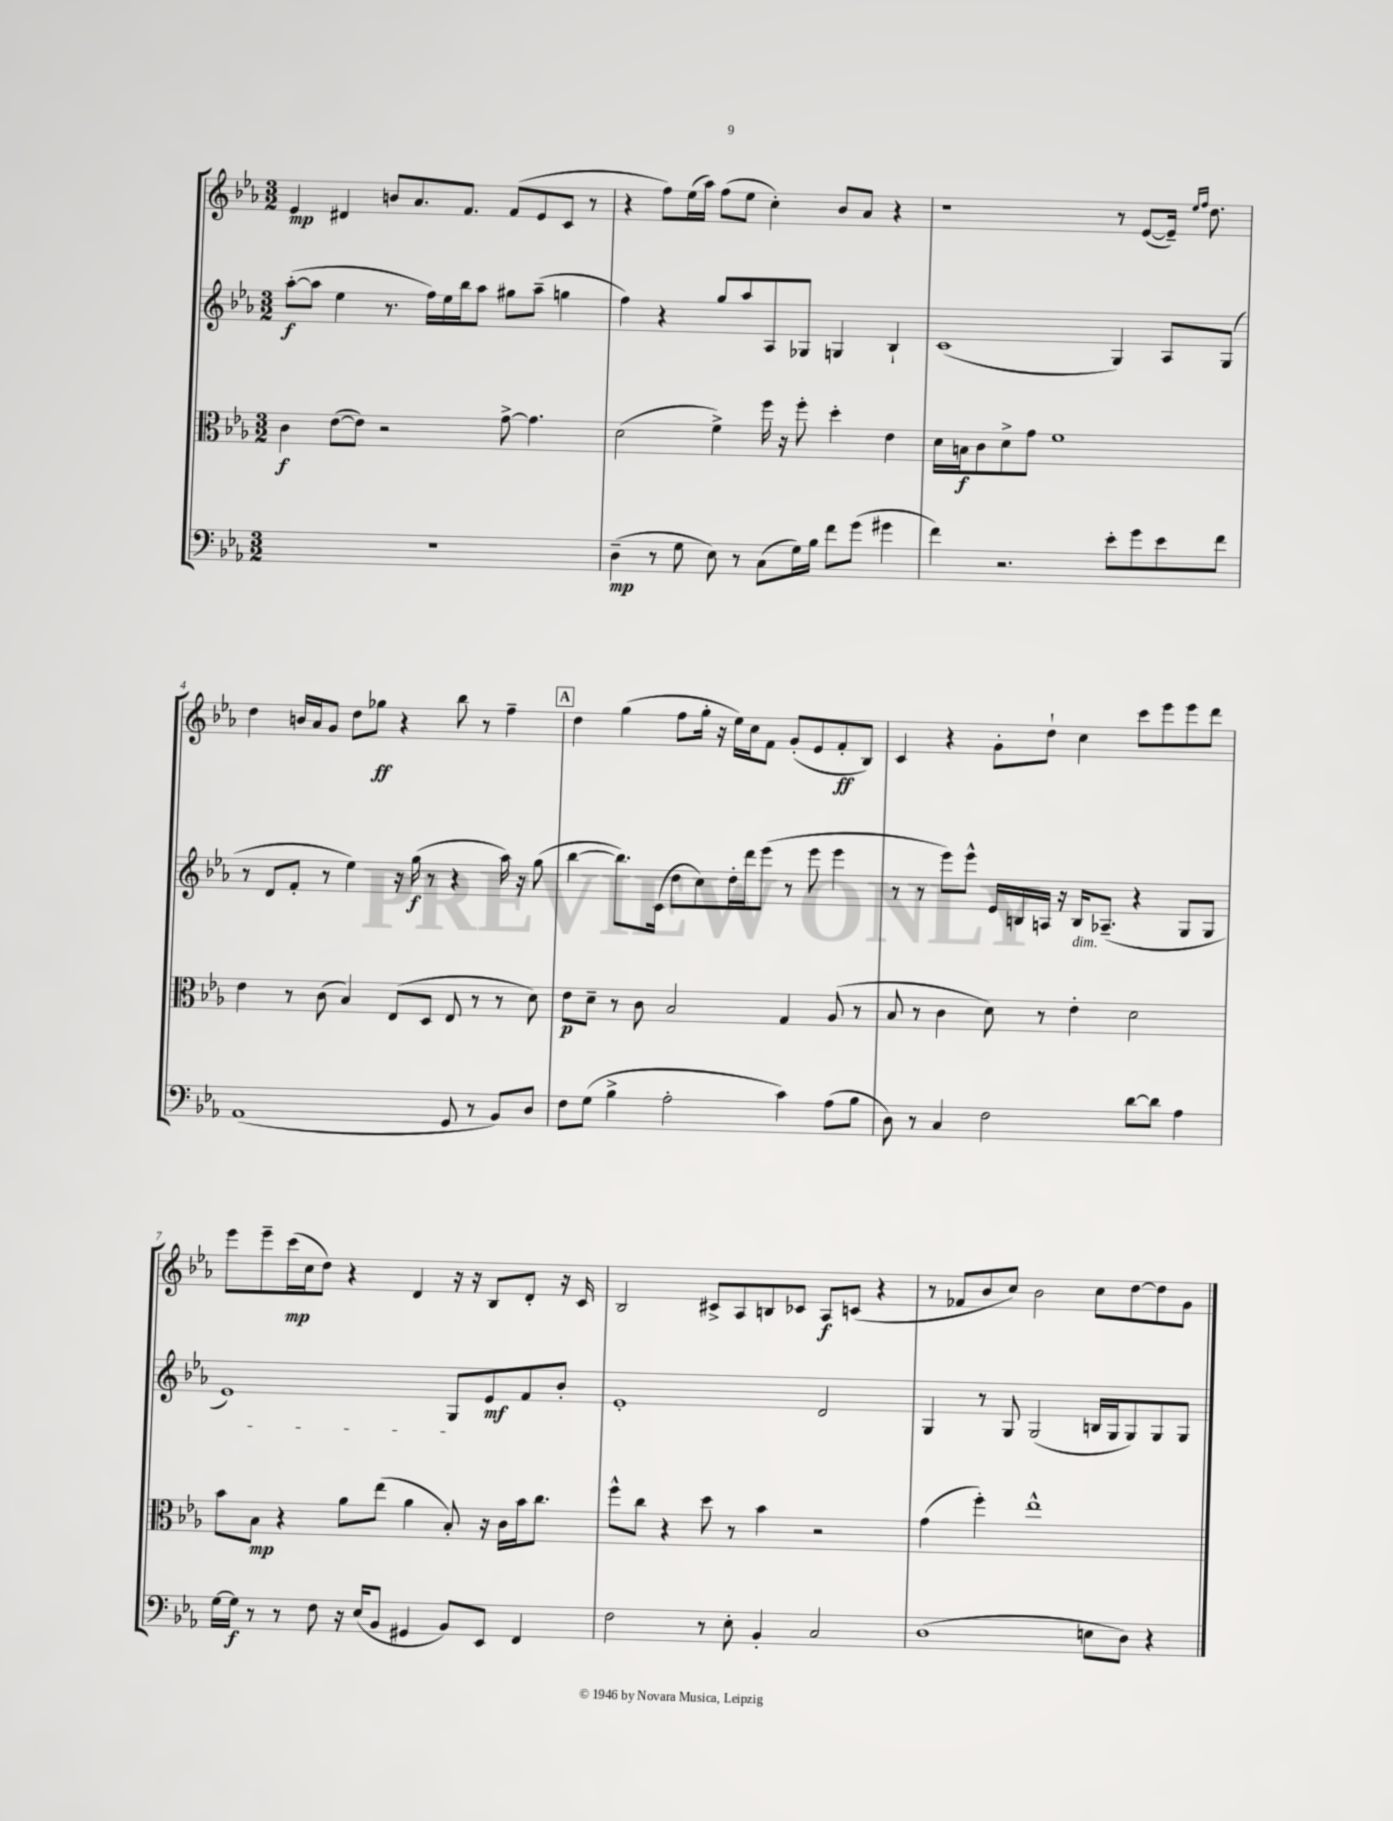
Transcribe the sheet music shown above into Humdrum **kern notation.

**kern	**kern	**kern	**kern
*staff4	*staff3	*staff2	*staff1
*clefF4	*clefC3	*clefG2	*clefG2
*k[b-e-a-]	*k[b-e-a-]	*k[b-e-a-]	*k[b-e-a-]
*M3/2	*M3/2	*M3/2	*M3/2
1.r	4c	([8aa-'	4e-
.	.	8aa-]	.
.	([8e-	4ee-	4d#
.	8e-])	.	.
.	2r	8.r	8b
.	.	.	8.a-
.	.	16ff)	.
.	.	16ee-	.
.	.	16bb-	8.f
.	.	8aa-	.
.	[8g^	8gg#	(8f
.	4.g]	(8aa-~	8e-
.	.	4gg	8c
.	.	.	8r
=	=	=	=
(4D~	(2d	4ff)	4r
8r	.	4r	8ff)
8G	.	.	(16ee-
.	.	.	16aa-)
8E-)	4f^)	8gg	(8ff
8r	.	8aa-	8ee-
(8C	16ff	8A-	4cc')
.	16r	.	.
16G)	8ff'	8G-	.
16B-	.	.	.
8f	4dd'	4G	8b-
(8g	.	.	8a-
4g#	4e-	4B-`	4r
=	=	=	=
4f)	16d	(1c	1r
.	16B	.	.
.	8c	.	.
2.r	8d^	.	.
.	8g	.	.
.	1f	.	.
8e-'	.	4G)	8r
8g	.	.	([8e-
8e-	.	8A-	16e-~])
.	.	.	16qqee-
.	.	.	16qqff
.	.	.	8.dd
8f	.	(8G	.
=	=	=	=
(1AA-	4e-	8r	4dd
.	.	8d	.
.	8r	8f'	16b
.	.	.	16a-
.	(8c	8r	8g
.	4B-)	4ee-)	8dd
.	.	.	8gg-
.	(8E-	16r	4r
.	.	(16gg	.
.	8D	8r	.
8GG	8E-	4r	8bb-
8r	8r	.	8r
8BB-)	8r	16aa-)	4ff~
.	.	16r	.
8D	8d)	(8gg	.
=	=	=	=
8F	8e-	[4bb-	4dd
(8G	8d~	.	.
4B-^	8r	8.bb-])	(4gg
.	8c	.	.
.	.	(16c	.
2A-'	2B-	8dd	8ff
.	.	8cc)	16gg'
.	.	.	16r
.	.	16dd'	16ee-)
.	.	16ddd	16cc
.	.	(8eee-	8f
4c)	4G	8r	(8g'
.	.	8eee-	8e-
(8A-	(8A-	4eee-	8f'
8B-	8r	.	8B-)
=	=	=	=
8D)	8B-	8r	4c
8r	8r	8r	.
4C	4c	8eee-)	4r
.	.	8eee-^^	.
2F	8d)	16e-	8g'
.	.	16B	.
.	8r	16A	8dd`
.	.	16r	.
.	4e-'	16B	4cc
.	.	(8.A-~	.
[8d	2d	4r	8ccc
8d]	.	.	8eee-
4A-	.	8G	8eee-
.	.	8G	8ddd
=	=	=	=
[16G	8b-	1e-)	8eee-
16G]	.	.	.
8r	8B-	.	8eee-~
8r	4r	.	(16ccc
.	.	.	16cc
8F	.	.	8dd)
16r	8a-	.	4r
(16E-	.	.	.
8BB-	(8ee-	.	.
4GG#	4a-	.	4d
8BB-)	8B-')	8G	16r
.	.	.	16r
8EE-	16r	8e-	8B-
.	16c	.	.
4FF	16b-	8f	8d'
.	8.cc	.	.
.	.	8b-'	16r
.	.	.	16c
=	=	=	=
2F	8ff^^	1e-'	2B-
.	8cc	.	.
.	4r	.	.
8r	8dd	.	8c#^
8E-'	8r	.	8A-
4BB-'	4b-	.	8B
.	.	.	8c-
2C	2r	2d	8A-
.	.	.	(8c
.	.	.	4r
=	=	=	=
(1D	(4g	4G	8r
.	.	.	8f-
.	4ff')	8r	8b-
.	.	8G	8cc)
.	1ee-^^	(2G	2b-
8E	.	16B	8cc
.	.	16G	.
8D)	.	8G)	[8dd
4r	.	8G	8dd]
.	.	8G	8g
==	==	==	==
*-	*-	*-	*-
